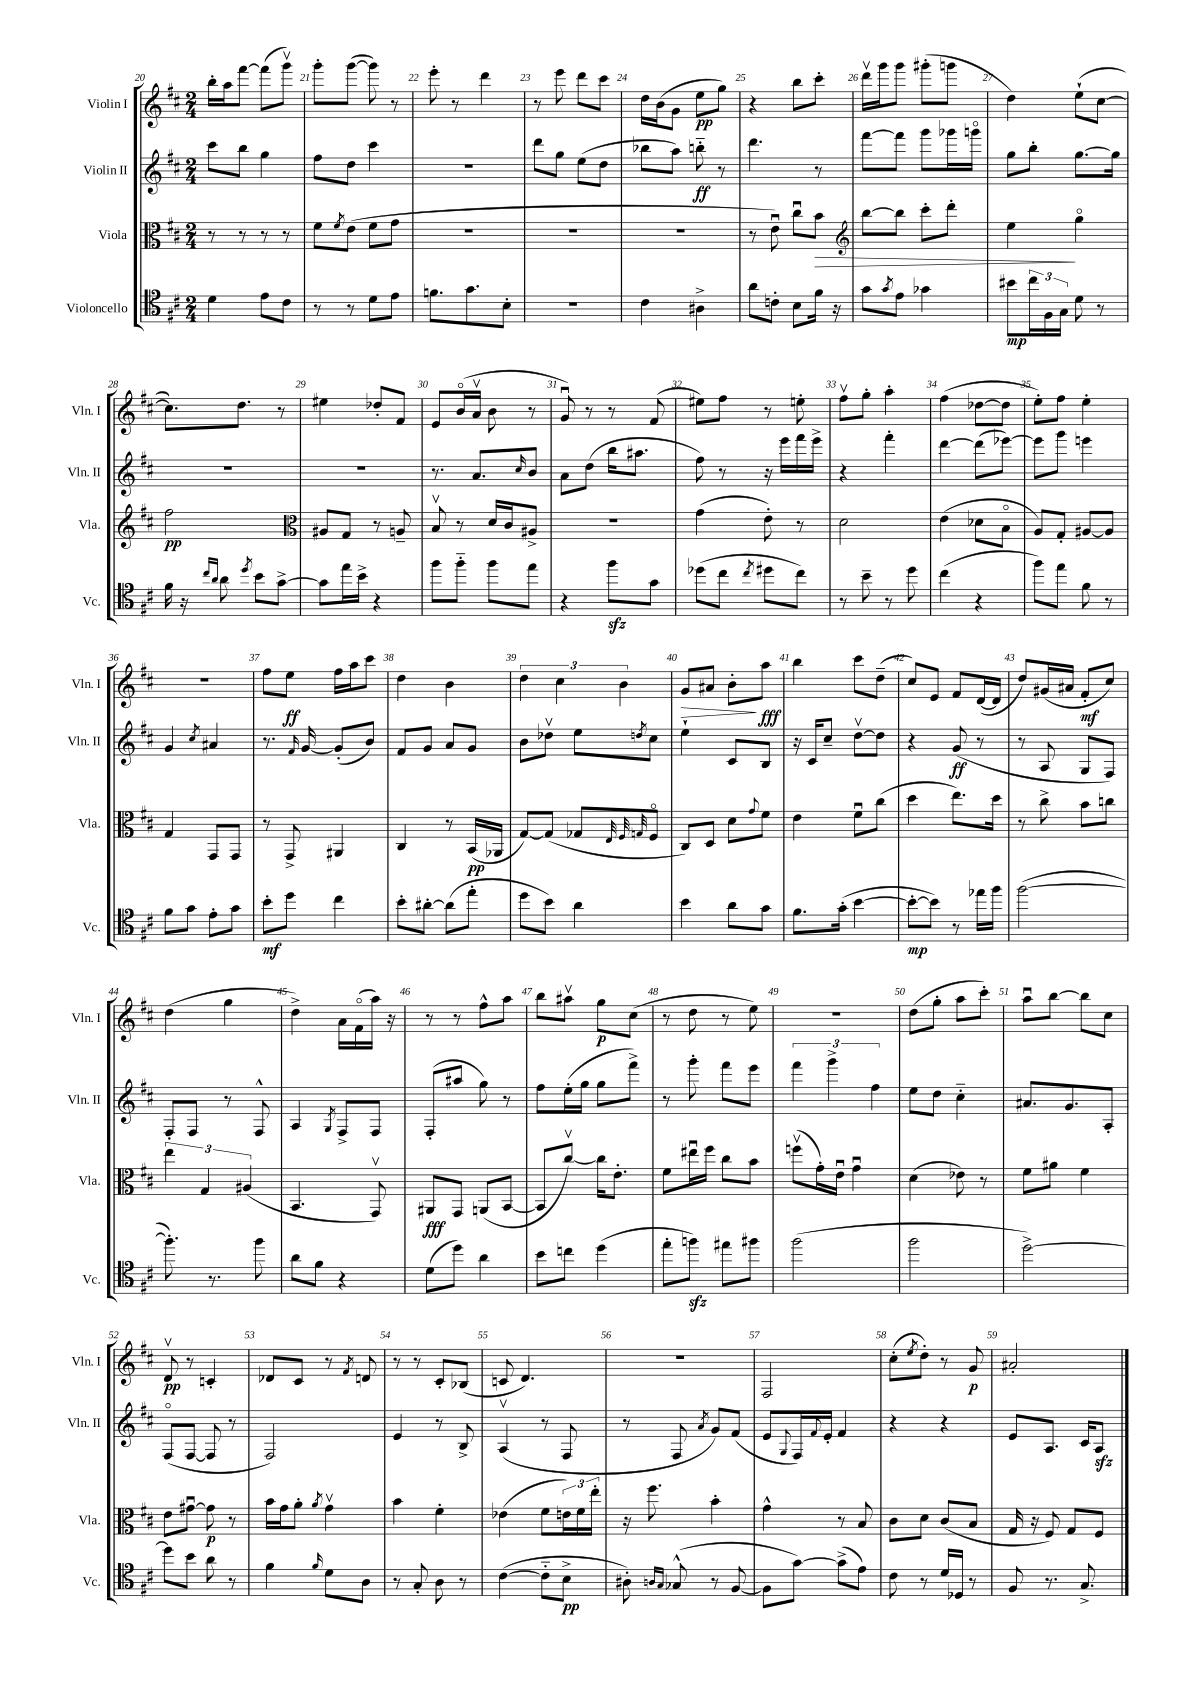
<<
\new StaffGroup <<
\new Staff = "s0" \with { instrumentName = "Violin I" shortInstrumentName = "Vln. I" } {
    \clef treble \key d \major \numericTimeSignature \time 2/4
    b''16-. a''16 fis'''8~ fis'''8( g'''8\upbow) |
    g'''8-. g'''8~( g'''8) r8 |
    e'''8-. r8 d'''4 |
    r8 e'''8 d'''8 cis'''8 |
    d''16 b'16( g'8 e''8\pp g''8) |
    r4 b''8 cis'''8-. |
    d'''16\upbow g'''16 g'''8 gis'''8-.( g'''8 |
    d''4) e''8-!( cis''8~ |
    cis''8.) d''8. r8 |
    eis''4 des''8-. fis'8 |
    e'8 b'16\flageolet( a'16\upbow b'8 r8 |
    g'8\downbow) r8 r8 fis'8( |
    eis''8) fis''8 r8 e''8-. |
    fis''8\upbow g''8-. a''4-. |
    fis''4( des''8~ des''8 |
    e''8-.) fis''8 e''4-. |
    R2 |
    fis''8 e''8\ff fis''16 a''16 cis'''8 |
    d''4 b'4 |
    \tuplet 3/2 { d''4 cis''4 b'4 } |
    g'8\> ais'8 b'8-.\! a''8\fff |
    b''4 cis'''8 d''8--( |
    cis''8) e'8 fis'8 d'16~( d'16 |
    d''8) gis'16( ais'16 fis'8-.\mf cis''8) |
    d''4( g''4 |
    d''4->) a'16 fis'16\flageolet( a''16) r16 |
    r8 r8 fis''8-^ a''8 |
    b''8 ais''8\upbow g''8\p cis''8( |
    r8 d''8 r8 e''8) |
    r2 |
    d''8( g''8-. a''8 cis'''8-.) |
    a''8\downbow b''8~ b''8 cis''8 |
    d'8\upbow\pp r8 c'4-. |
    des'8 cis'8 r8 \acciaccatura { fis'8 } d'8 |
    r8 r8 cis'8-. bes8( |
    c'8 d'4.) |
    r2 |
    fis2 |
    cis''8-.( \acciaccatura { e''8 } d''8-.) r8 g'8\p |
    ais'2-. \bar "|." |
}
\new Staff = "s1" \with { instrumentName = "Violin II" shortInstrumentName = "Vln. II" } {
    \clef treble \key d \major \numericTimeSignature \time 2/4
    cis'''8 b''8 g''4 |
    fis''8 d''8 cis'''4 |
    R2 |
    d'''8 g''8 e''8( d''8 |
    bes''8 a''8) b''8-_\ff r8 |
    d'''4. r8 |
    fis'''8~ fis'''8 g'''8 ges'''16 g'''16\flageolet |
    g''8 b''8-. g''8.~ g''16 |
    R2 |
    R2 |
    r8. a'8. \grace { cis''16 } b'8 |
    a'8 d''8( b''16 ais''8. |
    fis''8) r8 r16 e'''16 fis'''16 e'''16-> |
    r4 fis'''4-. |
    d'''4~ d'''8( ees'''8~) |
    ees'''8 g'''8 e'''4 |
    g'4 \acciaccatura { cis''8 } ais'4 |
    r8. \grace { fis'16 } g'16~ g'8-.( b'8) |
    fis'8 g'8 a'8 g'8 |
    b'8 des''8\upbow e''8 \acciaccatura { d''8 } cis''8 |
    e''4-! cis'8 b8 |
    r16 cis'16 cis''8-- d''8~\upbow d''8 |
    r4 g'8\ff( r8 |
    r8 a8 g8 fis8) |
    fis8-. fis8 r8 fis8-^ |
    a4 \acciaccatura { g8 } fis8-> fis8 |
    fis8-.( ais''8 g''8) r8 |
    fis''8 e''16-.( g''16 g''8 fis'''8->) |
    r8 g'''8-. fis'''8 e'''8 |
    \tuplet 3/2 { fis'''4 g'''4-> fis''4 } |
    e''8 d''8 cis''4-_ |
    ais'8. g'8. a8-. |
    fis8\flageolet( fis8~ fis8 r8 |
    fis2) |
    e'4 r8 b8-> |
    a4\upbow( r8 fis8 |
    r8 fis8 \acciaccatura { a'8 } g'8) fis'8( |
    e'8 \appoggiatura { g8 } fis16) \appoggiatura { fis'8 } e'16-. fis'4 |
    r4 r4 |
    e'8 a8. cis'16 a8\sfz \bar "|." |
}
\new Staff = "s2" \with { instrumentName = "Viola" shortInstrumentName = "Vla." } {
    \clef alto \key d \major \numericTimeSignature \time 2/4
    r8 r8 r8 r8 |
    fis'8 \acciaccatura { fis'8 } e'8( fis'8 g'8 |
    R2 |
    R2 |
    R2 |
    r8 e'8\downbow) cis''8\downbow b'8\> |
    \clef treble b''8~ b''8 cis'''8-. d'''8-. |
    e''4\! g''4\flageolet |
    fis''2\pp |
    \clef alto ais8 g8 r8 a8-- |
    b8\upbow r8 d'16 cis'16 ais8-> |
    R2 |
    g'4( e'8-.) r8 |
    d'2 |
    e'4( des'8 b8\flageolet |
    a8) g8-. ais8~ ais8 |
    g4 g,8 g,8 |
    r8 g,8-> ais,4 |
    cis4 r8 b,16\pp( aes,16 |
    g8~) g8( ges8 \grace { e32 fis32 g32 } fis8\flageolet |
    cis8) d8 d'8 \appoggiatura { g'8 } fis'8 |
    e'4 fis'8\downbow cis''8( |
    d''4 e''8.) d''16 |
    r8 cis''8-> b'8 c''8 |
    \tuplet 3/2 { e''4 g4 ais4( } |
    b,4. g,8\upbow) |
    ais,8\fff g,8 a,8( b,8~ |
    b,8 cis''8~\upbow) cis''16 e'8.-. |
    fis'8 eis''16\downbow fis''16 cis''8 b'8 |
    f''8\upbow( g'16-.) e'16\downbow g'4\downbow |
    d'4( ees'8) r8 |
    fis'8 ais'8 fis'4 |
    e'8 gis'8~\downbow gis'8\p r8 |
    b'16 g'16 a'8-. \acciaccatura { a'8 } g'4\upbow |
    b'4 fis'4-. |
    ees'4( fis'8 \tuplet 3/2 { e'16) fis'16 e''16-. } |
    r16 fis''8. b'4-. |
    g'4-^ r8 b8 |
    cis'8 d'8 cis'8( b8 |
    g16 r16 fis8) g8 fis8 \bar "|." |
}
\new Staff = "s3" \with { instrumentName = "Violoncello" shortInstrumentName = "Vc." } {
    \clef tenor \key d \major \numericTimeSignature \time 2/4
    d'4 e'8 cis'8 |
    r8 r8 d'8 e'8 |
    f'8. g'8. b8-. |
    r2 |
    cis'4 ais4-> |
    a'8 c'8-. b8 fis'16 r16 |
    g'8 \acciaccatura { g'8 } e'8 ges'4 |
    bis'8\mp \tuplet 3/2 { cis''16 fis16 g16 } d'8 r8 |
    fis'16 r16 \grace { cis''16 a'16 } a'8 \acciaccatura { d''8 } b'8 g'8~-> |
    g'8 e''16 b'16-> r4 |
    fis''8 fis''8-_ fis''8 e''8 |
    r4 fis''8\sfz g'8 |
    des''8( cis''8 \acciaccatura { cis''8 } dis''8 cis''8) |
    r8 b'8-- r8 d''8 |
    cis''4( r4 |
    fis''8) e''8 fis'8 r8 |
    fis'8 g'8 e'8-. g'8 |
    b'8-.\mf d''8 cis''4 |
    b'8-. ais'8~-. ais'8( e''8-. |
    d''8 b'8) a'4 |
    b'4 a'8 g'8 |
    fis'8. g'16-.( b'4~ |
    b'8~-.\mp b'8) r8 ees''16 fis''16 |
    fis''2~( |
    fis''8.-.) r8. fis''8 |
    a'8 fis'8 r4 |
    d'8( d''8) a'4 |
    b'8 c''8 d''4( |
    e''8-. f''8\sfz) eis''8 fis''8 |
    fis''2( |
    fis''2 |
    d''2~->) |
    d''8 b'8 a'8 r8 |
    fis'4 \grace { fis'16 } d'8 a8 |
    r8 g8-. a8 r8 |
    cis'4~( cis'8-_ b8->\pp |
    ais8-.) \grace { a16 g16 } ges8-^( r8 fis8~ |
    fis8 g'8~) g'8->( e'8) |
    cis'8 r8 d'16 des16 r8 |
    fis8 r8. g8.-> \bar "|." |
}
>>
>>
\layout { \context { \Score currentBarNumber = #20 \override BarNumber.break-visibility = ##(#f #t #t) barNumberVisibility = #all-bar-numbers-visible } }
